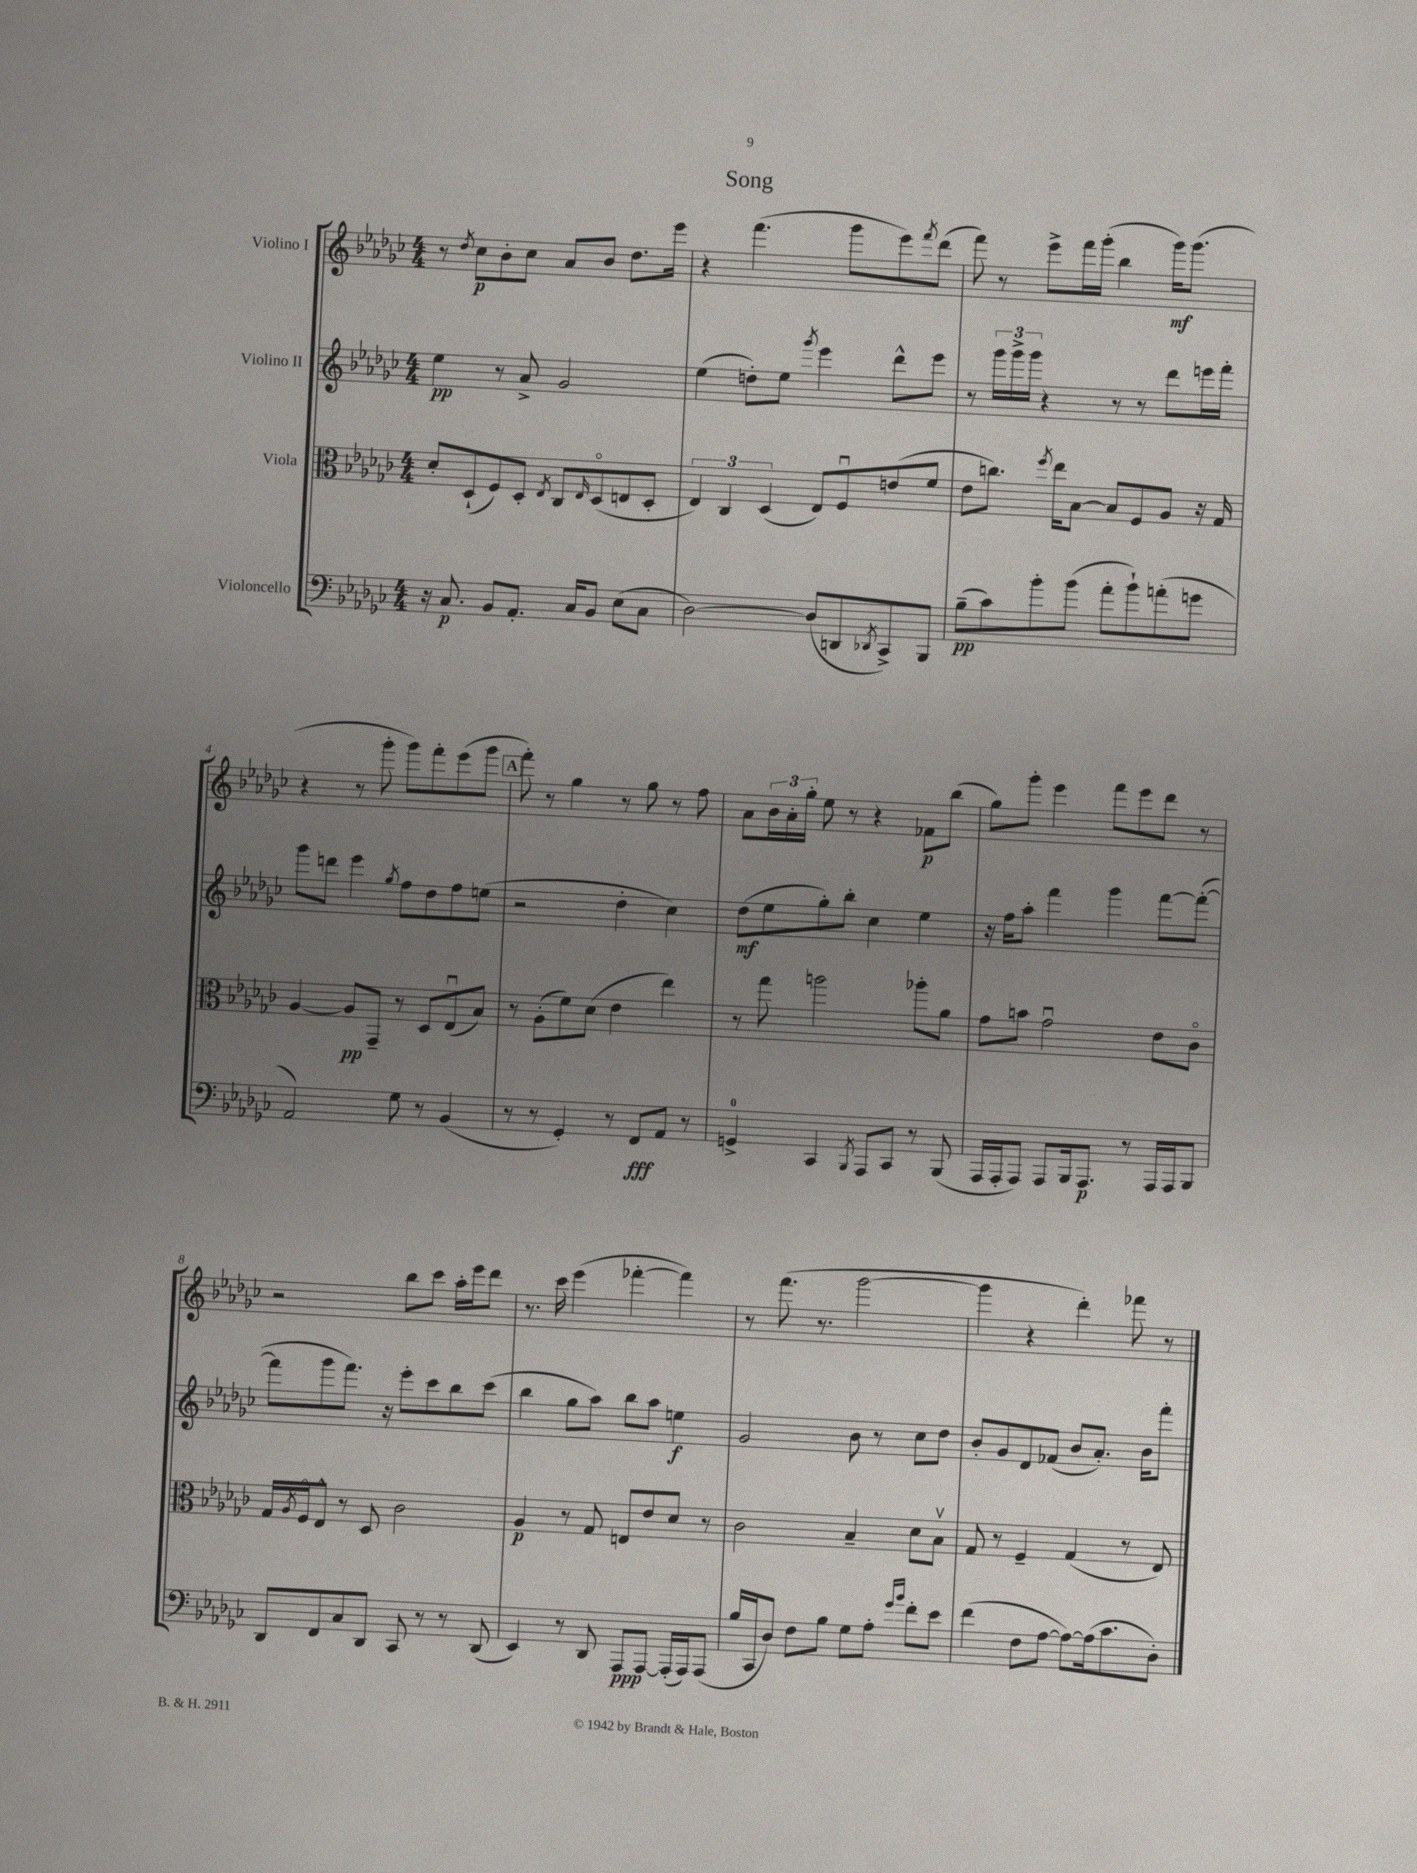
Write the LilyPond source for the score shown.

\header { title = "Song" }
<<
\new StaffGroup <<
\new Staff = "s0" \with { instrumentName = "Violino I" } {
    \clef treble \key ges \major \numericTimeSignature \time 4/4
    r8 \acciaccatura { des''8 } ces''8\p bes'8-. ces''8 aes'8 bes'8 des''8. ees'''16 |
    r4 f'''4.( ges'''8 ees'''8) \acciaccatura { f'''8 } des'''8( |
    f'''8) r8 ees'''8-> f'''16 ges'''16-.( bes''4 ges'''16\mf) ges'''8.( |
    r4 r8 ges'''8-. ges'''8) f'''8-. ees'''8( ges'''8 |
    \mark \markup { \box "A" } f'''8-.) r8 ges''4 r8 ges''8 r8 f''8 |
    aes'8 \tuplet 3/2 { bes'16 aes'16-. ges''16-. } ees''8 r8 r4 fes'8\p bes''8( |
    ges''8) ges'''8-. ees'''4 f'''8 ees'''8 des'''8 r8 |
    r2 bes''8 ces'''8 aes''16-. ees'''16 des'''8 |
    r8. ces'''16 ees'''4( fes'''4~-. fes'''4) |
    r8 f'''8.( r8. ges'''2~ |
    ges'''4 r4 des'''4-.) fes'''8 r8 \bar "|." |
}
\new Staff = "s1" \with { instrumentName = "Violino II" } {
    \clef treble \key ges \major \numericTimeSignature \time 4/4
    ees''4\pp r8 aes'8-> ges'2 |
    ees''4( d''8-.) ees''8 \acciaccatura { ges'''8 } ees'''4 des'''8-^ ees'''8 |
    r8 \tuplet 3/2 { ges'''16 ges'''16-> ges'''16 } r4 r8 r8 des'''8 e'''16 f'''16-. |
    ges'''8 d'''8 ees'''4 \acciaccatura { ges''8 } f''8 des''8 f''8 e''8( |
    \mark \markup { \box "A" } r2 des''4-. ces''4) |
    des''8\mf( ees''8 ges''8-.) bes''8-. ces''4 ees''4 |
    r16 f''16 aes''8-. f'''4 ges'''4 f'''8~ f'''8~-.( |
    f'''8 ges'''8 f'''8.) r16 ees'''8-. ces'''8 bes''8 ces'''8( |
    bes''4 ges''8 aes''8) bes''8 aes''8 e''4\f |
    ges'2 bes'8 r8 ces''8 des''8 |
    bes'8-. ges'8 des'8 fes'8( bes'8 aes'8.-.) bes'16 f'''8-. \bar "|." |
}
\new Staff = "s2" \with { instrumentName = "Viola" } {
    \clef alto \key ges \major \numericTimeSignature \time 4/4
    des'8-. des8-!( f8) des8-. \acciaccatura { ees8 } ces8 \grace { ees16 } des8\flageolet( e8 des8-. |
    \tuplet 3/2 { ees4) ces4 des4( } ees8) f8\downbow e'8( f'8 |
    ees'8 c''8.) \acciaccatura { f''8 } ees''16 bes8~ bes8 f8 aes8 r16 ges16 |
    aes4~ aes8\pp ges,8-- r8 des8 ees8\downbow( bes8) |
    \mark \markup { \box "A" } r8 aes8-.( f'8) des'8( ees'4 ees''4) |
    r8 ges''8 a''2 aes''8-. aes'8 |
    ges'8 b'8 ges'2\downbow ees'8 ces'8\flageolet |
    ges16 \acciaccatura { aes8 } f16\flageolet ees8-^ r8 des8 ces'2 |
    aes4\p r8 ges8 e8 ees'8 des'8 r8 |
    ces'2 bes4-- des'8 bes8\upbow |
    ges8 r8 f4-- ges4( r8 ees8) \bar "|." |
}
\new Staff = "s3" \with { instrumentName = "Violoncello" } {
    \clef bass \key ges \major \numericTimeSignature \time 4/4
    r16 ces8.\p bes,8 aes,8.-. ces16 bes,8 ees8( ces8 |
    des2~) des8( d,8 \acciaccatura { des,8 } ces,8->) bes,,8 |
    bes8--\pp( ces'8) bes'8-. bes'8( aes'8-. bes'8-!) a'8-.( g'8 |
    aes,2) ges8 r8 bes,4( |
    \mark \markup { \box "A" } r8 r8 ges,4-.) r8 f,8\fff aes,8 r8 |
    g,4-0-> ces,4 \acciaccatura { bes,,8 } aes,,8 ces,8 r8 bes,,8( |
    aes,,16 aes,,16-. aes,,8) aes,,8 bes,,16 aes,,8.\p r8 aes,,16 aes,,16 bes,,8 |
    des,8 f,8 ces8 des,8 ces,8 r8 r8 des,8( |
    ees,4) r8 des,8 aes,,8\ppp aes,,8~ aes,,16-.( aes,,16) aes,,8( |
    bes16 ces,16 des8) f8 bes8 ges8 aes8-. \grace { ges'16 bes'16 } f'8-. ees'8 |
    f'4( f8 aes8~ aes8~) aes16( ces'8. des8-.) \bar "|." |
}
>>
>>
